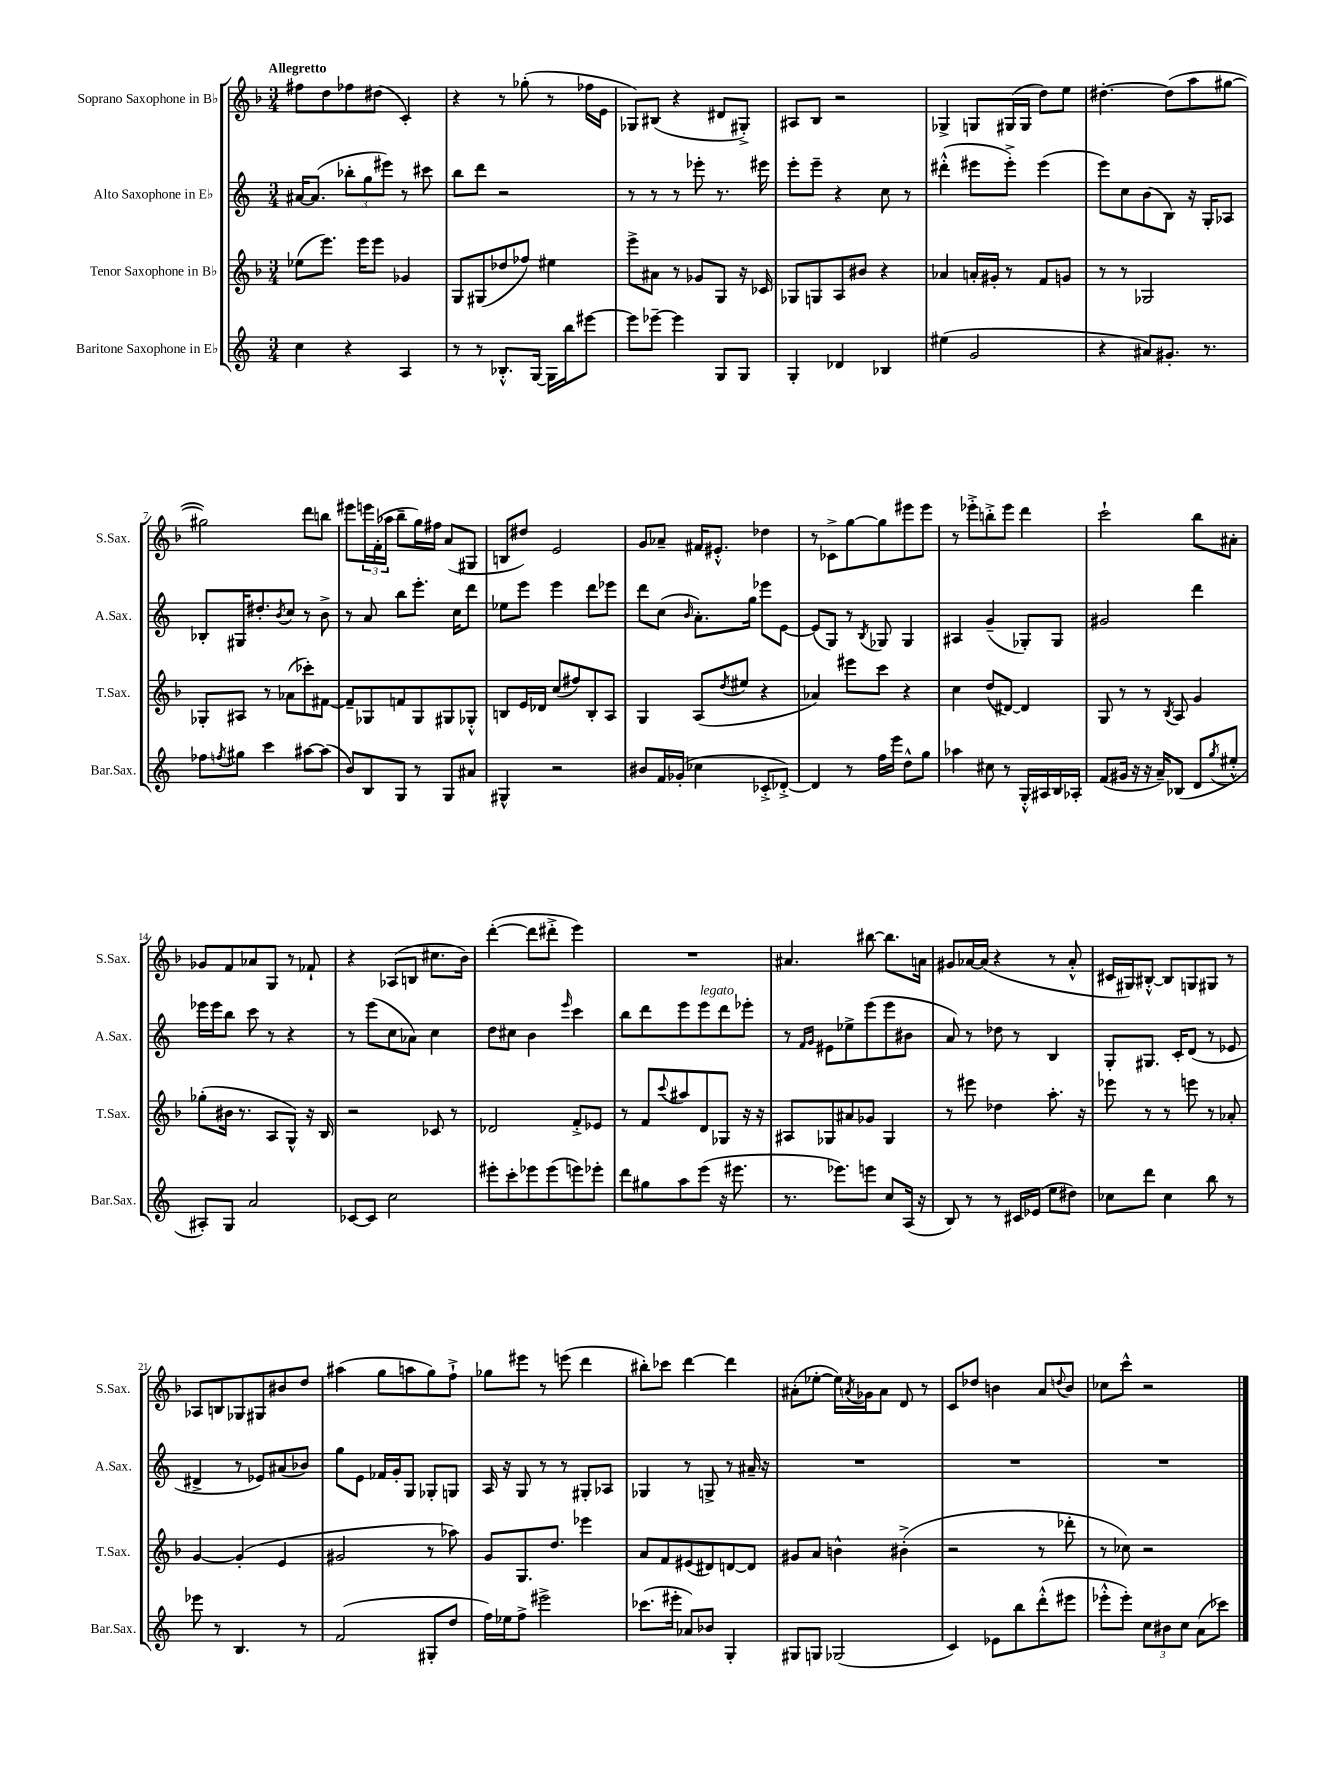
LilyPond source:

<<
\new StaffGroup <<
\new Staff = "s0" \with { instrumentName = "Soprano Saxophone in Bb" shortInstrumentName = "S.Sax." } {
    \clef treble \key f \major \numericTimeSignature \time 3/4 \tempo "Allegretto"
    fis''8 d''8 fes''8 dis''8( c'4-.) |
    r4 r8 ges''8-.( r8 fes''16 e'16 |
    ges8) bis8( r4 dis'8 gis8-.->) |
    ais8 bes8 r2 |
    ges4-> g8 gis16( gis16 d''8) e''8 |
    dis''4.~-. dis''8( a''8 gis''8~ |
    gis''2) d'''8 b''8 |
    eis'''8 \tuplet 3/2 { e'''16 f'16-.( aes''16 } bes''8-- g''16) fis''16 a'8( gis8 |
    b8 dis''8) e'2 |
    g'8 aes'8-- fis'16 eis'8.-.-^ des''4 |
    r8 ces'8-> g''8~ g''8 eis'''8 eis'''8 |
    r8 ees'''8-.-> b''8-.-> ees'''8 d'''4 |
    c'''2-! bes''8 ais'8-. |
    ges'8 f'8 aes'8 g8 r8 fes'8-! |
    r4 aes8( b8 cis''8. bes'16) |
    d'''4~-.( d'''8 dis'''8-.-> e'''4) |
    R2. |
    ais'4. bis''8~ bis''8. a'16 |
    gis'8 aes'16~ aes'16( r4 r8 aes'8-.-^ |
    cis'16 gis16) bis8~-.-^ bis8 g8 gis8 r8 |
    aes8 b8 ges8 gis8 bis'8 d''8 |
    ais''4( g''8 a''8 g''8) f''8-!-> |
    ges''8 eis'''8 r8 e'''8( d'''4 |
    bis''8-.) ces'''8 d'''4~ d'''4 |
    ais'8-.( ees''8~-. ees''16) \acciaccatura { a'8 } ges'16 a'8 d'8 r8 |
    c'8 des''8 b'4 a'8 \appoggiatura { d''8 } b'8 |
    ces''8 c'''8-^ r2 \bar "|." |
}
\new Staff = "s1" \with { instrumentName = "Alto Saxophone in Eb" shortInstrumentName = "A.Sax." } {
    \clef treble \key c \major \numericTimeSignature \time 3/4
    ais'16~ ais'8.( \tuplet 3/2 { bes''8-. g''8 eis'''8) } r8 cis'''8 |
    b''8 d'''8 r2 |
    r8 r8 r8 ees'''8-. r8. eis'''16 |
    e'''8-. e'''8-- r4 c''8 r8 |
    dis'''4-.-^( eis'''8 eis'''8-.->) eis'''4( |
    e'''8) c''8 b'8( b8) r16 g16-. aes8 |
    bes8-. gis16 dis''8.-. \acciaccatura { b'8 } c''8 r8 b'8-> |
    r8 a'8 b''8 e'''8.-. c''16 d'''8 |
    ees''8 e'''8 e'''4 d'''8 ees'''8 |
    d'''8 c''8( \grace { b'16 } a'8.-.) g''16 ees'''8 e'8~ |
    e'8( g8) r8 \acciaccatura { b8 } ges8 ges4 |
    ais4 g'4--( ges8-.) ges8 |
    gis'2 d'''4 |
    ees'''16 ees'''16 b''8 c'''8 r8 r4 |
    r8 e'''8( c''8 aes'8) c''4 |
    d''8 cis''8 b'4 \grace { e'''16 } c'''4 |
    b''8 d'''8 e'''8 e'''8^\markup { \italic "legato" } d'''8 ees'''8-. |
    r8 \grace { f'16 g'16 } eis'8 ees''8-> e'''8( e'''8 bis'8 |
    a'8) r8 des''8 r8 b4 |
    g8-. gis8. c'16-. d'8( r8 ees'8 |
    dis'4-> r8 ees'8) ais'8( bes'8) |
    g''8 e'8 fes'16 g'16-. g8 ges8-. g8 |
    a16 r16 g8 r8 r8 gis8-. aes8 |
    ges4 r8 g8-> r8 ais'16-- r16 |
    R2. |
    R2. |
    R2. \bar "|." |
}
\new Staff = "s2" \with { instrumentName = "Tenor Saxophone in Bb" shortInstrumentName = "T.Sax." } {
    \clef treble \key f \major \numericTimeSignature \time 3/4
    ees''8( e'''8.) e'''16 e'''8 ges'4 |
    g8 gis8( des''8 fes''8) eis''4 |
    e'''8-> ais'8 r8 ges'8 g8 r16 ces'16 |
    ges8 g8 a8 bis'8 r4 |
    aes'4 a'16-. gis'16-. r8 f'8 g'8 |
    r8 r8 ges2 |
    ges8-. ais8 r8 aes'8( ces'''8-.) fis'8~ |
    fis'8-- ges8 f'8 ges8 gis8 ges8-.-^ |
    b8 e'16 des'16 c''8( fis''8) b8-. a8 |
    g4 a8( \acciaccatura { d''8 } eis''8 r4 |
    aes'4) eis'''8 c'''8 r4 |
    c''4 d''8( dis'8~) dis'4 |
    g8 r8 r8 \acciaccatura { bes8 } a8 g'4 |
    ges''8-.( bis'16 r8. a8 g8-^) r16 bes16 |
    r2 ces'8 r8 |
    des'2 f'8-.-> ees'8 |
    r8 f'8 \appoggiatura { c'''8 } ais''8 d'8 ges8 r16 r16 |
    ais8 ges8 ais'8 ges'8 ges4 |
    r8 eis'''8 des''4 a''8.-. r16 |
    ees'''8 r8 r8 e'''8 r8 aes'8-. |
    g'4~ g'4-.( e'4 |
    gis'2 r8 aes''8) |
    g'8 g8. d''8. ees'''4 |
    a'8 f'8 eis'8( dis'8) d'8~ d'8 |
    gis'8 a'8 b'4-^ bis'4-.->( |
    r2 r8 des'''8-. |
    r8 ces''8) r2 \bar "|." |
}
\new Staff = "s3" \with { instrumentName = "Baritone Saxophone in Eb" shortInstrumentName = "Bar.Sax." } {
    \clef treble \key c \major \numericTimeSignature \time 3/4
    c''4 r4 a4 |
    r8 r8 bes8.-.-^ g16~ g16 b''16 eis'''8~ |
    eis'''8 ees'''8~-- ees'''4 g8 g8 |
    g4-. des'4 bes4 |
    eis''4( g'2 |
    r4 ais'8) gis'8.-. r8. |
    fes''8 \acciaccatura { f''8 } gis''8 c'''4 ais''8~ ais''8( |
    b'8) b8 g8 r8 g8 ais'8 |
    gis4-^ r2 |
    bis'8 f'16 ges'16-.( ces''4 ces'8-.-> des'8~-.->) |
    des'4 r8 f''16 e'''16 d''8-^ g''8 |
    aes''4 cis''8 r8 g16-.-^ ais16 b16 aes16-. |
    f'8( gis'16 r16 r16 a'16--) bes8( d'8 \acciaccatura { g''8 } eis''8-.-^ |
    ais8-.) g8 a'2 |
    ces'8~ ces'8 c''2 |
    eis'''8-. c'''8-. ees'''8 ees'''8( e'''8) ees'''8-. |
    d'''8 gis''8 a''8 e'''8( r16 eis'''8. |
    r8. ees'''8.) e'''8 c''8 a16( r16 |
    b8) r8 r8 cis'16 ees'16( e''8 dis''8) |
    ces''8 d'''8 ces''4 b''8 r8 |
    ees'''8 r8 b4. r8 |
    f'2( gis8-. d''8 |
    f''16) ees''16 f''8-> eis'''2-> |
    ces'''8.( eis'''16-. aes'8) bes'8 g4-. |
    gis8 g8 ges2( |
    c'4) ees'8 b''8 d'''8-.-^( eis'''8 |
    ees'''8-.-^ ees'''8-.) \tuplet 3/2 { c''8 bis'8 c''8 } a'8( ces'''8) \bar "|." |
}
>>
>>
